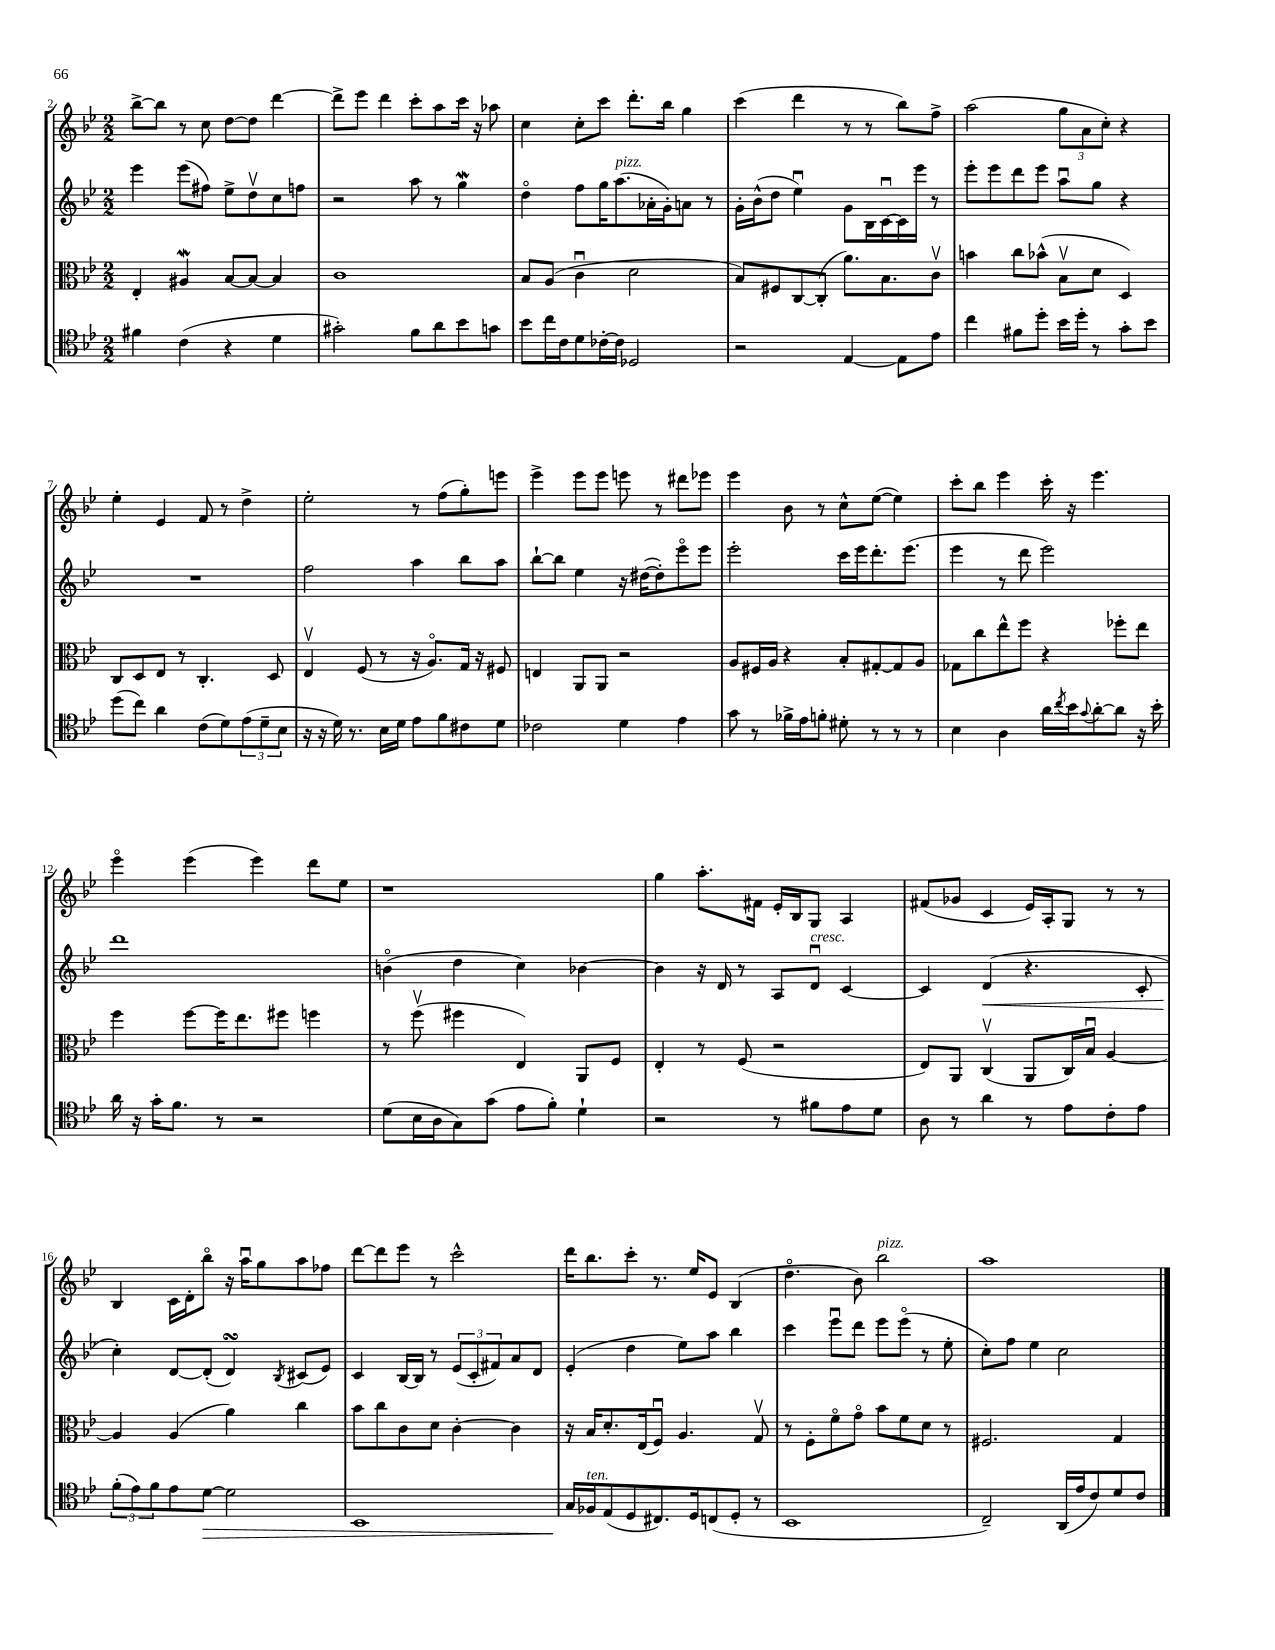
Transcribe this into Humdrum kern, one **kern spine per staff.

**kern	**dynam	**kern	**kern	**dynam	**kern
*part4	*part4	*part3	*part2	*part2	*part1
*staff4	*staff4	*staff3	*staff2	*staff2	*staff1
*clefC4	*	*clefC3	*clefG2	*	*clefG2
*k[b-e-]	*	*k[b-e-]	*k[b-e-]	*	*k[b-e-]
*M2/2	*	*M2/2	*M2/2	*	*M2/2
=2	=2	=2	=2	=2	=2
4f#X\	.	4E-'/	4eee-\	.	[8bb-^\L
.	.	.	.	.	8bb-\J]
(4c\	.	4A#XW/	(8eee-\L	.	8r
.	.	.	8ff#X\J)	.	8cc\
4r	.	[8B-/L	8ee-^\L	.	[8dd\L
.	.	8B-/J_	8ddv\	.	8dd\J]
4d\	.	4B-/]	8cc\	.	[4ddd\
.	.	.	8ffn\J	.	.
=3	=3	=3	=3	=3	=3
2g#X'\)	.	1c	2r	.	8ddd^\L]
.	.	.	.	.	8eee-\J
.	.	.	.	.	4ddd\
8f\L	.	.	8aa\	.	8ccc'\L
8a\	.	.	8r	.	8aa\
8b-\	.	.	4ggW\	.	16ccc\Jk
.	.	.	.	.	16r
8gn\J	.	.	.	.	8aa-X\
=4	=4	=4	=4	=4	=4
8b-\L	.	8B-/L	4dd\	.	4cc\
16cc\L	.	(8A/J	.	.	.
16c\J	.	.	.	.	.
8d\	.	4cu\	8ff\L	.	8cc'\L
[16c-X'\L	.	.	16gg\K	.	8ccc\J
!	!	!	!LO:TX:a:i:t=pizz.	!	!
16c-\JJ]	.	.	(8.aa\	.	.
2D-X/	.	2d\	.	.	8.ddd'\L
.	.	.	16a-X'\L	.	.
.	.	.	16g'\J)	.	16bb-\Jk
.	.	.	8an\J	.	4gg\
.	.	.	8r	.	.
=5	=5	=5	=5	=5	=5
2r	.	8B-/L)	16g'\LL	.	(4ccc\
.	.	.	(16b-^^\J	.	.
.	.	8F#X/	8dd\J	.	.
.	.	[8C/	4ee-u\)	.	4ddd\
.	.	(8C'/J]	.	.	.
[4E-/	.	8.a\L)	8g\L	.	8r
.	.	.	16B-\L	.	8r
.	.	8.B-\	[16cu\	.	.
8E-\L]	.	.	16c\]	.	8bb-\L)
.	.	.	16eee-\JJ	.	.
8e-\J	.	8cv\J	8r	.	8ff^\J
=6	=6	=6	=6	=6	=6
4cc\	.	4bn\	8eee-'\L	.	(2aa\
.	.	.	8eee-\	.	.
8f#X\L	.	8cc\L	8ddd\	.	.
8dd'\J	.	(8b-X^^\J	8eee-\J	.	.
16b-\LL	.	8B-v\L	8aau\L	.	12gg\L
16dd'\JJ	.	.	.	.	.
.	.	.	.	.	12a\
8r	.	8d\J	8gg\J	.	.
.	.	.	.	.	12cc'\J)
8g'\L	.	4D/)	4r	.	4r
8b-\J	.	.	.	.	.
!!LO:LB:g=z
=7	=7	=7	=7	=7	=7
(8dd\L	.	8C/L	1r	.	4ee-'\
8cc\J)	.	8D/	.	.	.
4a\	.	8E-/J	.	.	4e-/
.	.	8r	.	.	.
(8c\L	.	4.C'/	.	.	8f/
8d\)	.	.	.	.	8r
(12e-\	.	.	.	.	4dd^\
12d~\	.	.	.	.	.
.	.	8D/	.	.	.
12B-\J	.	.	.	.	.
=8	=8	=8	=8	=8	=8
16r	.	4E-v/	2ff\	.	2ee-'\
16r	.	.	.	.	.
16d\)	.	.	.	.	.
8.r	.	.	.	.	.
.	.	(8F/	.	.	.
16B-\LL	.	8r	.	.	.
16d\JJ	.	.	.	.	.
8e-\L	.	16r	4aa\	.	8r
.	.	8.A/L)	.	.	.
8f\	.	.	.	.	(8ff\L
8c#X\	.	16G/Jk	8bb-\L	.	8gg'\)
.	.	16r	.	.	.
8d\J	.	8F#X/	8aa\J	.	8eeen\J
=9	=9	=9	=9	=9	=9
2c-X\	.	4En/	[8bb-`\L	.	4eee-^\
.	.	.	8bb-\J]	.	.
.	.	8AA/L	4ee-\	.	8eee-\L
.	.	8AA/J	.	.	8eee-\J
4d\	.	2r	16r	.	8eeen\
.	.	.	([16dd#X\KL	.	.
.	.	.	8dd#'\])	.	8r
4e-\	.	.	8eee-\	.	8ddd#X\L
.	.	.	8eee-\J	.	8eee-X\J
=10	=10	=10	=10	=10	=10
8g\	.	8A/L	2eee-'\	.	4eee-\
8r	.	16F#X/L	.	.	.
.	.	16A/JJ	.	.	.
16f-X^\LL	.	4r	.	.	8b-\
16e-\J	.	.	.	.	.
8fn'\J	.	.	.	.	8r
8d#X'\	.	8B-'/L	16ccc\LL	.	8cc^^\L
.	.	.	16eee-\J	.	.
8r	.	[8G#X'/	8.ddd'\	.	([8ee-\J
8r	.	8G#/]	.	.	4ee-\])
.	.	.	(8.eee-\J	.	.
8r	.	8A/J	.	.	.
=11	=11	=11	=11	=11	=11
4B-\	.	8G-X\L	4eee-\	.	8ccc'\L
.	.	8cc\	.	.	8bb-\J
4A\	.	8ee-^^\	8r	.	4eee-\
.	.	8ff\J	8ddd\	.	.
16a\LL	.	4r	2eee-\)	.	16ccc'\
8qcc/	.	.	.	.	.
16b-\J	.	.	.	.	16r
8qqg/	.	.	.	.	.
[8a'\	.	.	.	.	4.eee-\
8a\J]	.	8ff-X'\L	.	.	.
16r	.	8ee-\J	.	.	.
16b-'\	.	.	.	.	.
!!LO:LB:g=z
=12	=12	=12	=12	=12	=12
16a\	.	4ff\	1ddd	.	4eee-\
16r	.	.	.	.	.
16g'\KL	.	.	.	.	.
8.f\J	.	.	.	.	.
.	.	[8ff\L	.	.	(4eee-\
8r	.	16ff\K]	.	.	.
.	.	8.ee-\	.	.	.
2r	.	.	.	.	4eee-\)
.	.	8ff#X\J	.	.	.
.	.	4ffn\	.	.	8ddd\L
.	.	.	.	.	8ee-\J
=13	=13	=13	=13	=13	=13
(8d\L	.	8r	(4bn\	.	1r
16B-\L	.	(8ffv\	.	.	.
16A\J	.	.	.	.	.
8G\)	.	4ff#X\	4dd\	.	.
(8g\J	.	.	.	.	.
8e-\L	.	4E-/)	4cc\)	.	.
8f'\J)	.	.	.	.	.
4d`\	.	8AA/L	[4b-X\	.	.
.	.	8F/J	.	.	.
=14	=14	=14	=14	=14	=14
2r	.	4E-'/	4b-\]	.	4gg\
.	.	8r	16r	.	8.aa'\L
.	.	.	16d/	.	.
.	.	(8F/	8r	.	.
.	.	.	.	.	16f#X\Jk
8r	.	2r	8A/L	.	16e-'/LL
.	.	.	.	.	16B-/J
!	!	!	!LO:TX:a:i:t=cresc.	!	!
8f#X\L	.	.	8du/J	.	8G/J
8e-\	.	.	[4c/	.	4A/
8d\J	.	.	.	.	.
=15	=15	=15	=15	=15	=15
8A\	.	8E-/L)	4c/]	.	(8f#X/L
8r	.	8AA/J	.	.	8g-X/J
!	!	!	!	!LO:HP:b	!
4a\	.	(4Cv/	(4d/	<	4c/
8r	.	8AA/L	4.r	.	16e-/LL)
.	.	.	.	.	16A'/J
8e-\L	.	16C/L)	.	.	8G/J
.	.	16B-u/JJ	.	.	.
8c'\	.	[4A/	.	.	8r
8e-\J	.	.	8c'/	.	8r
!!LO:LB:g=z
=16	=16	=16	=16	=16	=16
(12f'\L	.	4A/]	4cc'\)	.	4B-/
12e-\)	.	.	.	.	.
12f\	.	.	.	.	.
8e-\	.	(4A/	[8d/L	[	16c\LL
.	.	.	.	.	16d'\J
!	!LO:HP:b	!	!	!	!
[8d\J	>	.	(8d'/J]	.	8bb-\J
2d\]	.	4a\)	4dsSsS/)	.	16r
.	.	.	.	.	16aau\KL
.	.	.	.	.	8gg\
.	.	.	8qB-/	.	.
.	.	4cc\	(8c#X/L	.	8aa\
.	.	.	8e-/J)	.	8ff-X\J
=17	=17	=17	=17	=17	=17
1BB-	.	8b-\L	4c/	.	[8ddd\L
.	.	8cc\	.	.	8ddd\]
.	.	8c\	[16B-/LL	.	8eee-\J
.	.	.	16B-/JJ]	.	.
.	.	8d\J	8r	.	8r
.	.	[4c'\	(12e-/L	.	2ccc^^\
.	.	.	12c'/	.	.
.	.	.	12f#X/)	.	.
.	.	4c\]	8a/	.	.
.	.	.	8d/J	.	.
=18	=18	=18	=18	=18	=18
16G/LL	.	16r	(4e-'/	.	16ddd\KL
!LO:TX:a:i:t=ten.	!	!	!	!	!
16F-X/J	]	16B-/KL	.	.	8.bb-\
(8E-/	.	8.d'/	.	.	.
8D/	.	.	4dd\	.	8ccc'\J
.	.	(16E-/k	.	.	.
8.C#X/)	.	8Fu/J)	.	.	8.r
.	.	4.A/	8ee-\L)	.	.
16D/k	.	.	.	.	16ee-/KL
(8Cn/	.	.	8aa\J	.	8e-/J
8D'/J	.	.	4bb-\	.	(4B-/
8r	.	8Gv/	.	.	.
=19	=19	=19	=19	=19	=19
1BB-	.	8r	4ccc\	.	4.dd\
.	.	8F'\L	.	.	.
.	.	8f\	8eee-u\L	.	.
.	.	8g\J	8ddd\J	.	8b-\)
!	!	!	!	!	!LO:TX:a:i:t=pizz.
.	.	8b-\L	8eee-\L	.	2bb-\
.	.	8f\	(8eee-\J	.	.
.	.	8d\J	8r	.	.
.	.	8r	8ee-'\	.	.
=20	=20	=20	=20	=20	=20
2C~/)	.	2.F#X/	8cc'\L)	.	1aa
.	.	.	8ff\J	.	.
.	.	.	4ee-\	.	.
(16AA/LL	.	.	2cc\	.	.
16e-/J	.	.	.	.	.
8c/)	.	.	.	.	.
8d/	.	4G/	.	.	.
8c/J	.	.	.	.	.
==	==	==	==	==	==
*-	*-	*-	*-	*-	*-
